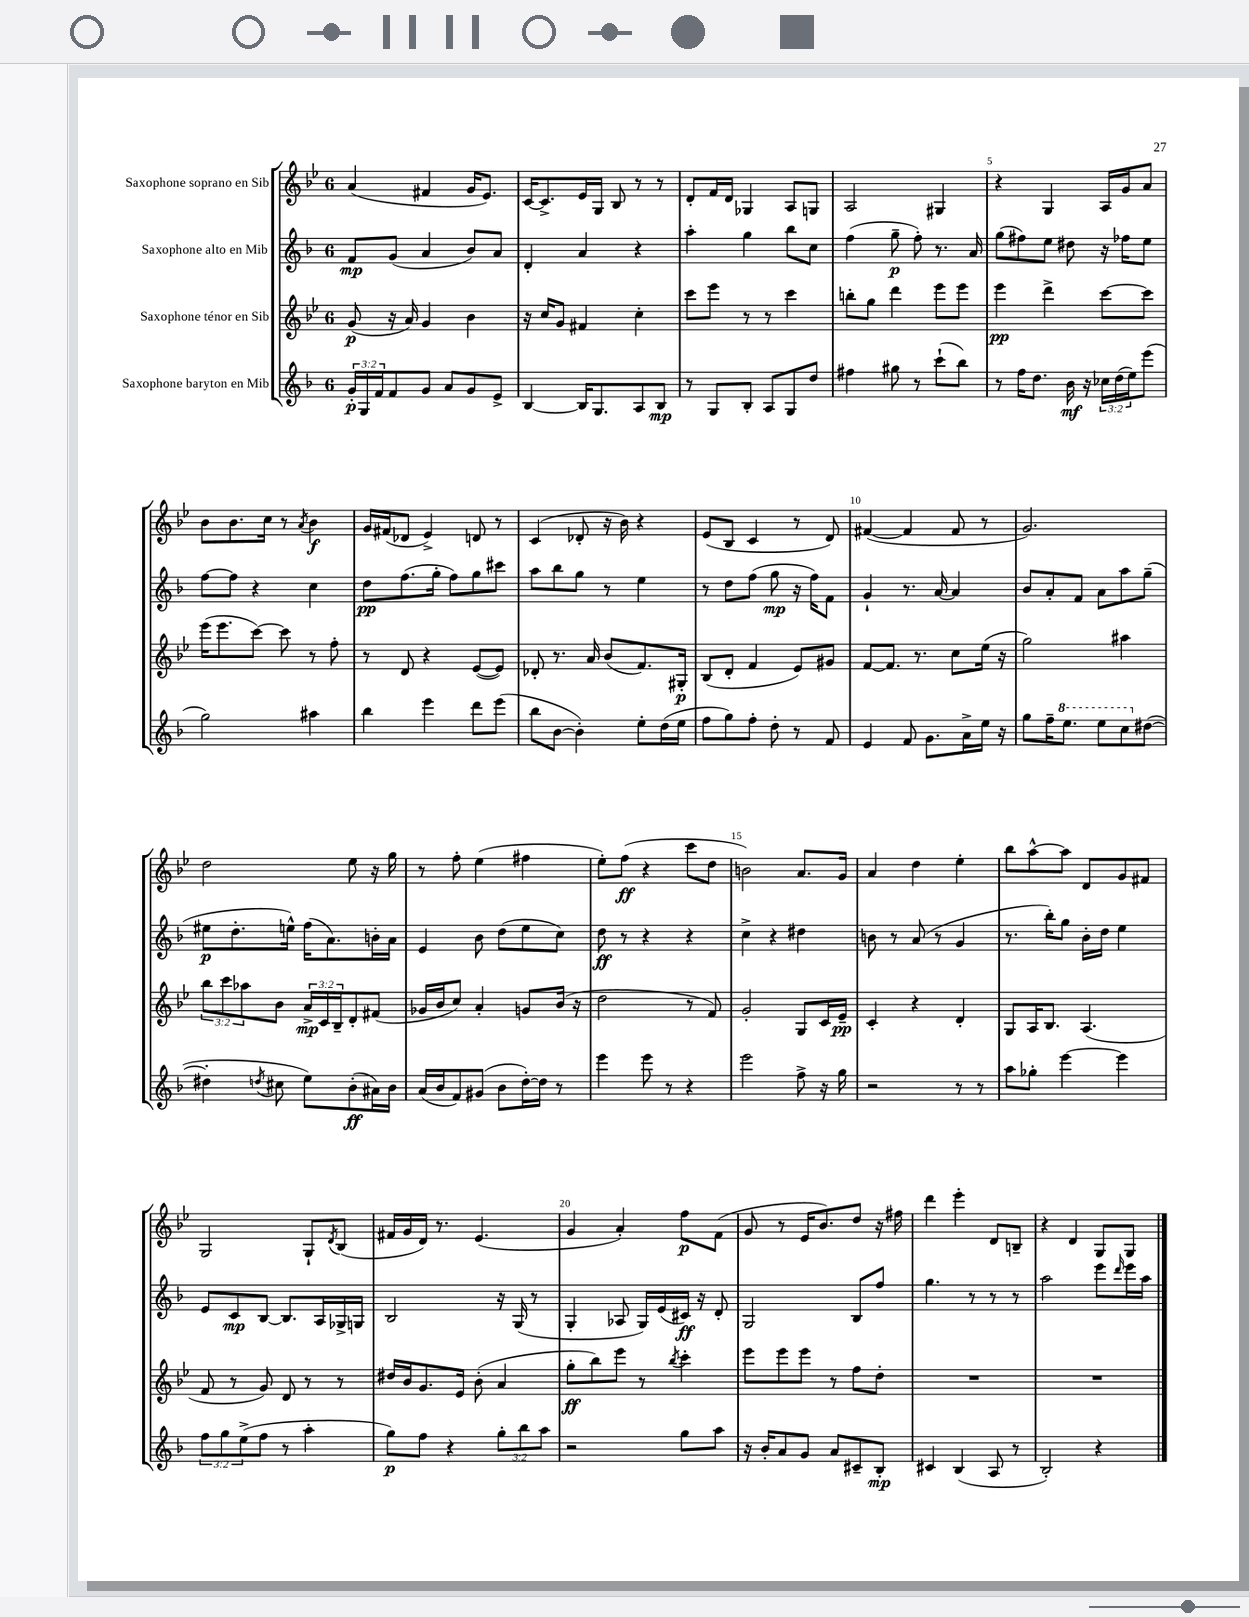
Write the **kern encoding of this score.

**kern	**kern	**kern	**kern
*staff4	*staff3	*staff2	*staff1
*clefG2	*clefG2	*clefG2	*clefG2
*k[b-]	*k[b-e-]	*k[b-]	*k[b-e-]
*M6/8	*M6/8	*M6/8	*M6/8
24g'	(8g	8f	(4a
24G	.	.	.
24f	.	.	.
8f	16r	(8g	.
.	16a)	.	.
8g	4g	4a	4f#
8a	.	.	.
8g	4b-	8b-)	16g
.	.	.	8.e-)
8e^	.	8a	.
=	=	=	=
[4B-	16r	4d'	[16c
.	16cc	.	8.c^]
.	8g	.	.
16B-]	4f#	4a	16e-
8.G	.	.	16G
.	.	.	8B-
8A	4cc'	4r	8r
8B-	.	.	8r
=	=	=	=
8r	8ccc	4aa'	8d'
8G	8eee-	.	16f
.	.	.	16d
8B-'	8r	4gg	4G-
8A	8r	.	.
8G	4ccc	8bb-	8A
8dd	.	8cc	8G
=	=	=	=
4ff#	8bb'	(4ff	2A
.	8gg	.	.
8gg#	4ddd	8gg~	.
8r	.	8ff')	.
(8ccc`	8eee-	8.r	4G#
8bb-)	8eee-	.	.
.	.	16a	.
=	=	=	=
8r	4eee-	(8gg	4r
16ff	.	8ff#)	.
8.dd	.	.	.
.	4ddd^	8ee	4G
16b-	.	8dd#	.
16r	.	.	.
24cc-	[8ccc	16r	16A
(24dd	.	.	.
.	.	16ff-	16g
24ee)	.	.	.
(8eee	8ccc]	8ee	8a
=	=	=	=
2gg)	(16eee-	[8ff	8b-
.	8.eee-	.	.
.	.	8ff]	8.b-
.	[8ccc)	4r	.
.	.	.	16cc
.	8ccc]	.	8r
.	.	.	8qa
4aa#	8r	4cc	4b-
.	8ff'	.	.
=	=	=	=
4bb-	8r	8dd	16g
.	.	.	(16f#
.	8d	(8.ff	8d-
4eee	4r	.	4e-^)
.	.	16gg'	.
.	.	8ff)	.
8ddd	([8e-	8gg	8d
(8eee	8e-])	8ccc#	8r
=	=	=	=
8bb-	8d-'	8aa	(4c
[8b-	8.r	8bb-	.
4b-'])	.	8gg	8d-'
.	16a	.	.
.	(8b-	8r	16r
.	.	.	16b-)
8ee'	8.f)	4ee	4r
(16dd	.	.	.
16ee	16G#'	.	.
=	=	=	=
8ff	(8B-	8r	(8e-
8gg)	8d'	8dd	8B-
8ff'	4f	(8ff	4c
8dd'	.	8gg	.
8r	8e-)	16r	8r
.	.	16ff)	.
8f	8g#	8f	8d)
=	=	=	=
4e	[8f	4g`	([4f#
.	8.f]	.	.
8f	.	8.r	4f#]
.	8.r	.	.
8.g	.	.	.
.	.	[16a	.
.	8cc	4a]	8f#
16a^	.	.	.
16ee	(16ee-	.	8r
16r	16r	.	.
=	=	=	=
8gg	2gg)	8b-	2.g)
16ff~	.	8a'	.
8.eee	.	.	.
.	.	8f	.
8eee	.	8a	.
8ccc	4aa#	8aa	.
([8dd#	.	(8gg~	.
=	=	=	=
4dd#']	12bb-	8ee#	2dd
.	12ccc	.	.
.	.	8.dd'	.
.	12aa-	.	.
8qdd	.	.	.
8cc#	8b-	.	.
.	.	16ee^^)	.
8ee)	24a^	(16ff	.
.	24c	.	.
.	.	8.a)	.
.	24B-~	.	.
(8b-'	8d'	.	8ee-
16a#)	(8f#	16b'	16r
16b-	.	16a	16gg
=	=	=	=
(16a	16g-	4e	8r
16b-	16b-	.	.
8f)	8cc)	.	8ff'
(8g#	4a'	8b-	(4ee-
8b-	.	(8dd	.
[16dd')	8g	8ee	4ff#
16dd]	.	.	.
8r	(16b-	8cc)	.
.	16r	.	.
=	=	=	=
4eee	2dd	8dd	8ee-')
.	.	8r	(8ff
8eee	.	4r	4r
8r	.	.	.
4r	8r	4r	8ccc
.	8f)	.	8dd
=	=	=	=
2eee	2g'	4cc^	2b)
.	.	4r	.
8ff^	8G	4dd#	8.a
16r	16c	.	.
16gg	16e-~	.	16g
=	=	=	=
2r	4c'	8b	4a
.	.	8r	.
.	4r	(8a	4dd
.	.	8r	.
8r	4d'	4g	4ee-'
8r	.	.	.
=	=	=	=
8aa	8G	8.r	8bb-
8gg-'	16A	.	[8aa^^
.	8.B-	16bb-')	.
[4eee	.	8gg	8aa]
.	(4.A	16b-'	8d
.	.	16dd	.
4eee]	.	4ee	8g
.	.	.	8f#
=	=	=	=
12ff	8f	8e	2G
12gg	.	.	.
.	8r	8c	.
(12ee^	.	.	.
8ff	8g)	[8B-	.
8r	8d	8.B-]	.
4aa'	8r	.	8G`
.	.	16A	.
.	.	.	8qd
.	8r	16G-^	(8B-
.	.	16G	.
=	=	=	=
8gg)	16dd#	2B-	16f#
.	16b-	.	16g
8ff	8.g	.	16d)
.	.	.	8.r
4r	.	.	.
.	16e-	.	.
.	(8b-'	.	(4.e-
12gg'	4a	16r	.
.	.	(16G	.
12bb-	.	.	.
.	.	8r	.
12aa	.	.	.
=	=	=	=
2r	8gg'	4G'	4g
.	8bb-)	.	.
.	8eee-	8A-	4a')
.	8r	16G)	.
.	.	(16e	.
.	8qbb-	.	.
8gg	4ccc'	16c#)	8ff
.	.	16r	.
8aa	.	8d'	(8f
=	=	=	=
16r	8eee-	2G	8g
16b-'	.	.	.
8a	8eee-	.	8r
8g	8eee-	.	16e-
.	.	.	8.b-)
8a	8r	.	.
8c#~	8ff	8B-	8dd
8B-'	8dd'	8ff	16r
.	.	.	16ff#
=	=	=	=
4c#	2.r	4.gg	4ddd
(4B-	.	.	4eee-'
.	.	8r	.
8A	.	8r	8d
8r	.	8r	8B~
=	=	=	=
2B-')	2.r	2aa	4r
.	.	.	4d
4r	.	8eee	8G
.	.	16qqddd	.
.	.	16eee	8G
.	.	16aa	.
==	==	==	==
*-	*-	*-	*-
